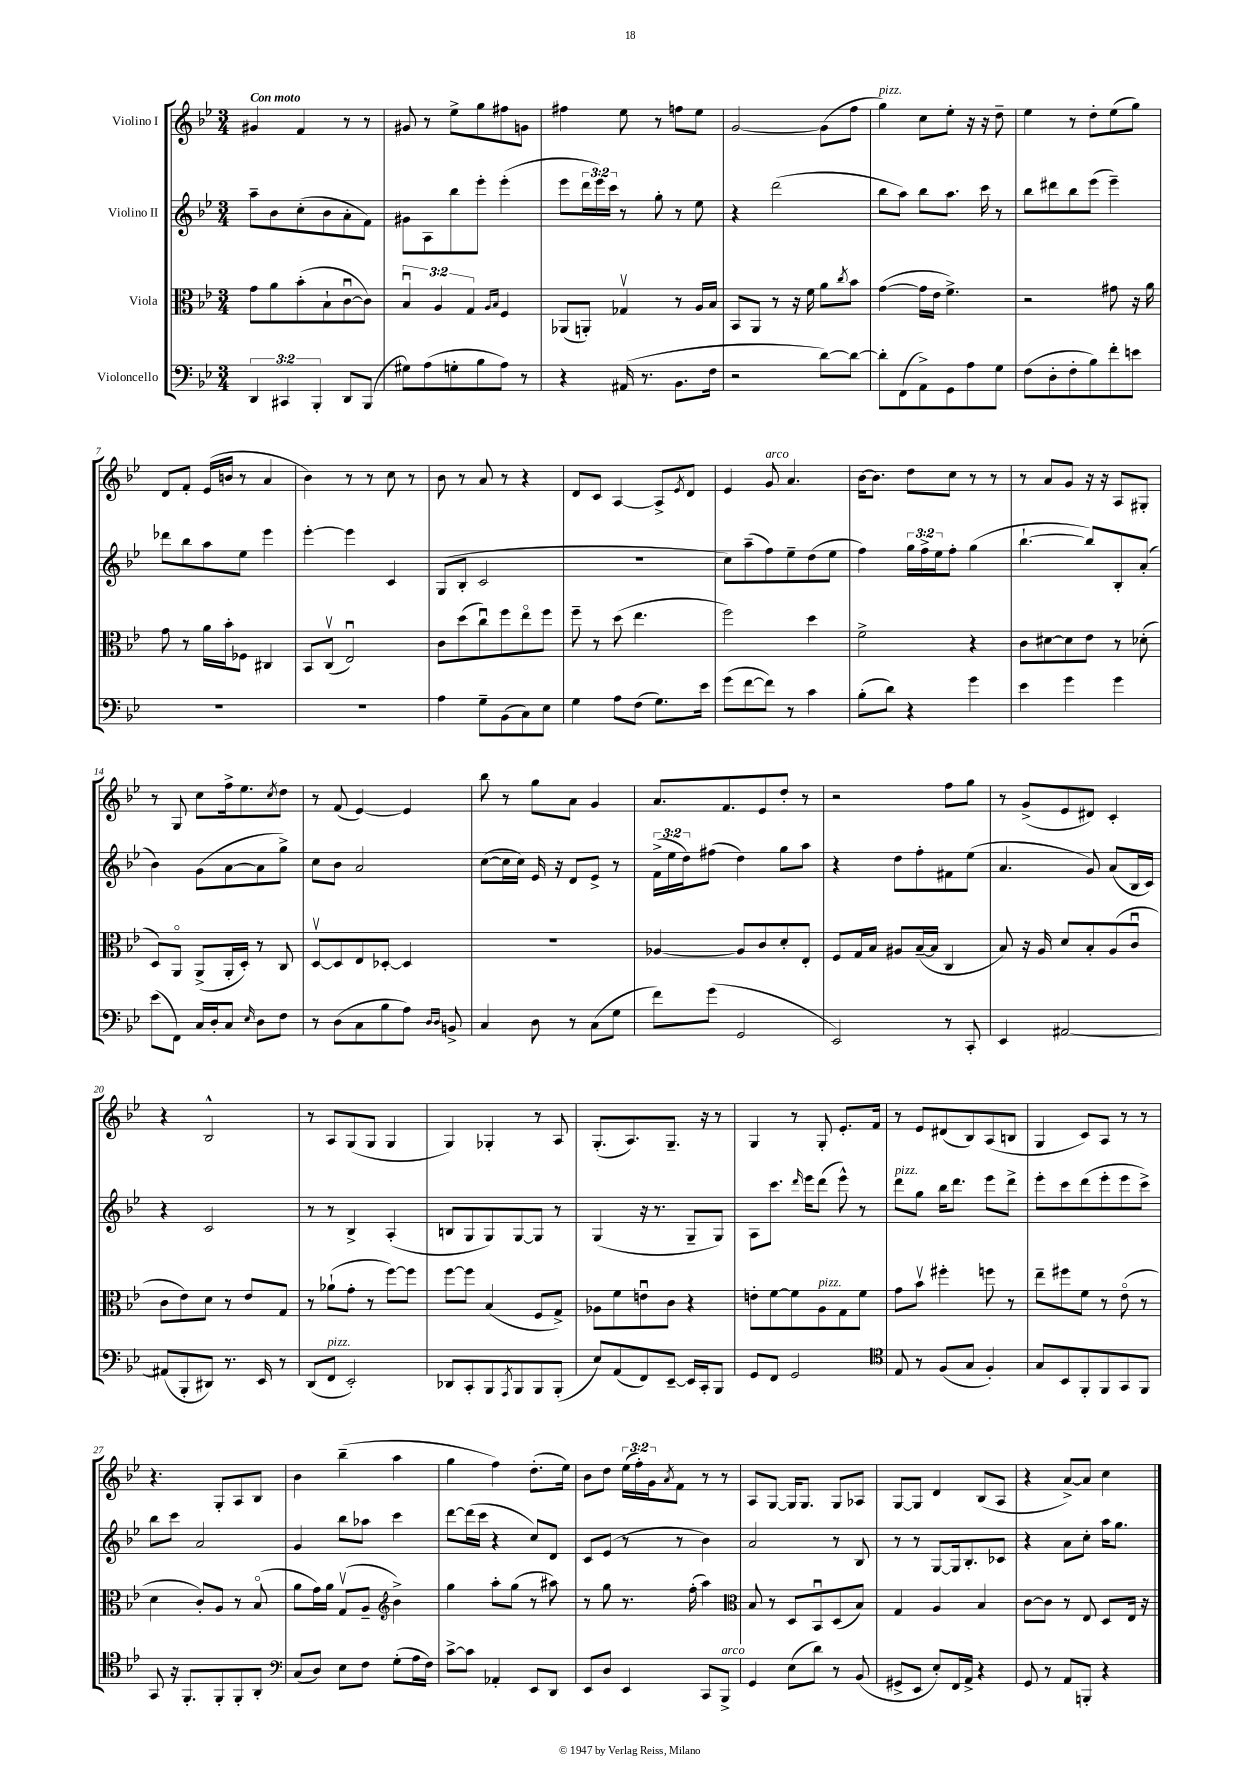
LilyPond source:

<<
\new StaffGroup <<
\new Staff = "s0" \with { instrumentName = "Violino I" } {
    \clef treble \key bes \major \numericTimeSignature \time 3/4 \override Staff.TupletNumber.text = #tuplet-number::calc-fraction-text \tempo "Con moto"
    gis'4 f'4 r8 r8 |
    gis'8 r8 ees''8-> g''8 fis''8 g'8 |
    fis''4 ees''8 r8 f''8 ees''8 |
    g'2~ g'8( f''8 |
    g''4^\markup { \italic "pizz." }) c''8 ees''8-. r16 r16 d''8-- |
    ees''4 r8 d''8-. ees''8( g''8) |
    d'8 f'8-. ees'16( b'16 r8 a'4 |
    bes'4) r8 r8 c''8 r8 |
    bes'8 r8 a'8 r8 r4 |
    d'8 c'8 a4~ a8-> \acciaccatura { ees'8 } d'8 |
    ees'4 g'8^\markup { \italic "arco" } a'4. |
    bes'16~ bes'8. d''8 c''8 r8 r8 |
    r8 a'8 g'8 r16 r16 a8 gis8-. |
    r8 g8 c''8 f''16-> ees''8. \acciaccatura { c''8 } d''8 |
    r8 f'8( ees'4~) ees'4 |
    bes''8 r8 g''8 a'8 g'4 |
    a'8. f'8. ees'8 d''8-. r8 |
    r2 f''8 g''8 |
    r8 g'8->( ees'8 dis'8) c'4-. |
    r4 bes2-^ |
    r8 a8 g8( g8 g4 |
    g4) ges4-. r8 a8 |
    g8.-.( a8.) g8.-- r16 r8 |
    g4 r8 g8-. ees'8.-. f'16 |
    r8 ees'8 dis'8( bes8) a8( b8 |
    g4 c'8) a8 r8 r8 |
    r4. g8-. a8 bes8 |
    bes'4 bes''4--( a''4 |
    g''4 f''4) d''8.-.( ees''16) |
    bes'8 d''8 \tuplet 3/2 { ees''16( f''16-.) g'16 } \acciaccatura { a'8 } f'8 r8 r8 |
    a8 g8~ g16 g8. g8 aes8 |
    g8~ g8 d'4 bes8( a8 |
    r4 a'8~->) a'8 c''4 \bar "|." |
}
\new Staff = "s1" \with { instrumentName = "Violino II" } {
    \clef treble \key bes \major \numericTimeSignature \time 3/4 \override Staff.TupletNumber.text = #tuplet-number::calc-fraction-text
    a''8-- bes'8 c''8-.( bes'8 a'8-. f'8) |
    gis'8 a8 bes''8 ees'''8-. ees'''4-.( |
    ees'''8 \tuplet 3/2 { d'''16 ees'''16) c'''16 } r8 g''8-. r8 ees''8 |
    r4 d'''2( |
    bes''8 a''8) bes''8 a''8. c'''16 r8 |
    bes''8 dis'''8 bes''8 ees'''8( ees'''4--) |
    des'''8 bes''8 a''8 ees''8 ees'''4 |
    ees'''4~-. ees'''4 c'4 |
    g8( bes8-. c'2 |
    R2. |
    c''8) a''8--( f''8) ees''8-- d''8( ees''8 |
    f''4) \tuplet 3/2 { g''16 f''16-> ees''16 } f''8-. g''4( |
    bes''4.~-! bes''8) bes8-. a'8-.( |
    bes'4) g'8( a'8~ a'8 g''8->) |
    c''8 bes'8 a'2 |
    c''8~( c''16 c''16) ees'16 r16 d'8 ees'8-> r8 |
    \tuplet 3/2 { f'16->( ees''16 d''16) } fis''8( d''4) g''8 a''8 |
    r4 d''8 f''8-. fis'8 ees''8( |
    a'4. g'8) a'8( bes16 c'16) |
    r4 c'2 |
    r8 r8 bes4-> a4-.( |
    b8 g8 g8) g8~ g8 r8 |
    g4( r16 r8. g8-- g8) |
    a8 c'''8. \grace { d'''16 } ees'''16 d'''8( ees'''8-^) r8 |
    d'''8^\markup { \italic "pizz." } g''8 bes''16 d'''8. ees'''8 d'''8-> |
    ees'''8-. c'''8 d'''8( ees'''8-. ees'''8 c'''8->) |
    bes''8 c'''8 a'2 |
    g'4 bes''8 aes''8 c'''4 |
    d'''8~ d'''16( c'''16 r4 c''8) d'8 |
    c'8 ees'8( r8 r8 bes'4) |
    a'2 r8 bes8 |
    r8 r8 g8~ g16 bes8.-. ces'8 |
    r4 a'8 c''8-. a''16 g''8. \bar "|." |
}
\new Staff = "s2" \with { instrumentName = "Viola" } {
    \clef alto \key bes \major \numericTimeSignature \time 3/4 \override Staff.TupletNumber.text = #tuplet-number::calc-fraction-text
    g'8 a'8 bes'8-.( bes8-! c'8~\downbow c'8) |
    \tuplet 3/2 { bes4\downbow a4 g4 } \grace { a16 bes16 } f4 |
    aes,8( a,8-.) ges4\upbow r8 a16 bes16 |
    bes,8 a,8 r8 r16 f'16 a'8 \acciaccatura { c''8 } bes'8 |
    g'4~( g'16 ees'16 f'4.->) |
    r2 gis'8 r16 a'16 |
    g'8 r8 a'16 bes'16-. fes8 cis4 |
    bes,8 c8\upbow( ees2\downbow) |
    c'8 d''8( c''8\downbow) f''8 ees''8\flageolet f''8 |
    f''8-- r8 d''8( ees''4. |
    f''2) d''4 |
    f'2-> r4 |
    c'8 dis'8~ dis'8 ees'8 r8 des'8-.( |
    d8) a,8\flageolet a,8->( a,16-. d16-.) r8 c8 |
    d8~\upbow d8 ees8 des8~-. des4 |
    R2. |
    aes4~ aes8 c'8 d'8-. ees8-. |
    f8 g16 bes16 ais8 bes16~--( bes16 c4 |
    bes8) r16 a16 d'8 bes8-. a8( c'8\downbow |
    c'8 ees'8) d'8 r8 ees'8 g8 |
    r8 aes'8-!( g'8-. r8 f''8~) f''8 |
    f''8~ f''8 bes4( f8 g8->) |
    aes8 f'8 e'8\downbow c'8 r4 |
    e'8-. f'8~ f'8 a8^\markup { \italic "pizz." } g8 f'8 |
    g'8 bes'8\upbow fis''4-. f''8 r8 |
    ees''8-- fis''8 f'8 r8 ees'8\flageolet( r8 |
    d'4 c'8-.) a8 r8 bes8\flageolet( |
    a'8 g'16) a'16 g8\upbow( a8-- \clef treble bes'4->) |
    g''4 a''8-. g''8( r8 ais''8) |
    r8 g''8 r8. f''16-.( a''4) |
    \clef alto bes8 r8 d8 bes,8\downbow d8( bes8) |
    g4 a4 bes4 |
    c'8~ c'8 r8 ees8 d8 ees16 r16 \bar "|." |
}
\new Staff = "s3" \with { instrumentName = "Violoncello" } {
    \clef bass \key bes \major \numericTimeSignature \time 3/4 \override Staff.TupletNumber.text = #tuplet-number::calc-fraction-text
    \tuplet 3/2 { d,4 cis,4 bes,,4-. } d,8 bes,,8( |
    gis8) a8( g8-. bes8 a8) r8 |
    r4 ais,16( r8. bes,8. f16 |
    r2 d'8~) d'8~ |
    d'8-. f,8( a,8->) g,8 a8 g8 |
    f8( d8-. f8-. bes8) f'8-. e'8 |
    R2. |
    R2. |
    a4 g8-- bes,8( c8) ees8 |
    g4 a8 f8( g8.) ees'16 |
    g'8( f'8~ f'8) r8 c'4 |
    bes8-.( d'8) r4 g'4 |
    ees'4 g'4 g'4 |
    ees'8( f,8) c16 d16-. c8 \grace { ees16 } d8 f8 |
    r8 d8( c8 bes8 a8) \grace { d16 d16 } b,8-> |
    c4 d8 r8 c8( g8 |
    f'8) g'8( g,2 |
    ees,2) r8 c,8-. |
    ees,4 ais,2~ |
    ais,8( bes,,8-. dis,8) r8. ees,16 r8 |
    d,8( f,8^\markup { \italic "pizz." } ees,2-.) |
    des,8 c,8-. bes,,8 \acciaccatura { a,,8 } bes,,8 bes,,8 bes,,8-.( |
    ees8) a,8( f,8) ees,8~-- ees,16 c,16-. bes,,8 |
    g,8 f,8 g,2 |
    \clef tenor ees8 r8 f8( g8 f4-.) |
    g8 bes,8 f,8-. f,8 g,8 f,8 |
    g,8 r16 f,8.-. f,8-. f,8-. a,8-. |
    \clef bass c8( d8) ees8 f8 g8-.( a16 f16) |
    c'8~-> c'8 aes,4-. ees,8 d,8 |
    ees,8 d8 ees,4 c,8 bes,,8->^\markup { \italic "arco" } |
    g,4 ees8( d'8) r8 bes,8( |
    gis,8-> ees,8 ees8-.) f,16 a,16-> r4 |
    g,8 r8 a,8 b,,8-. r4 \bar "|." |
}
>>
>>
